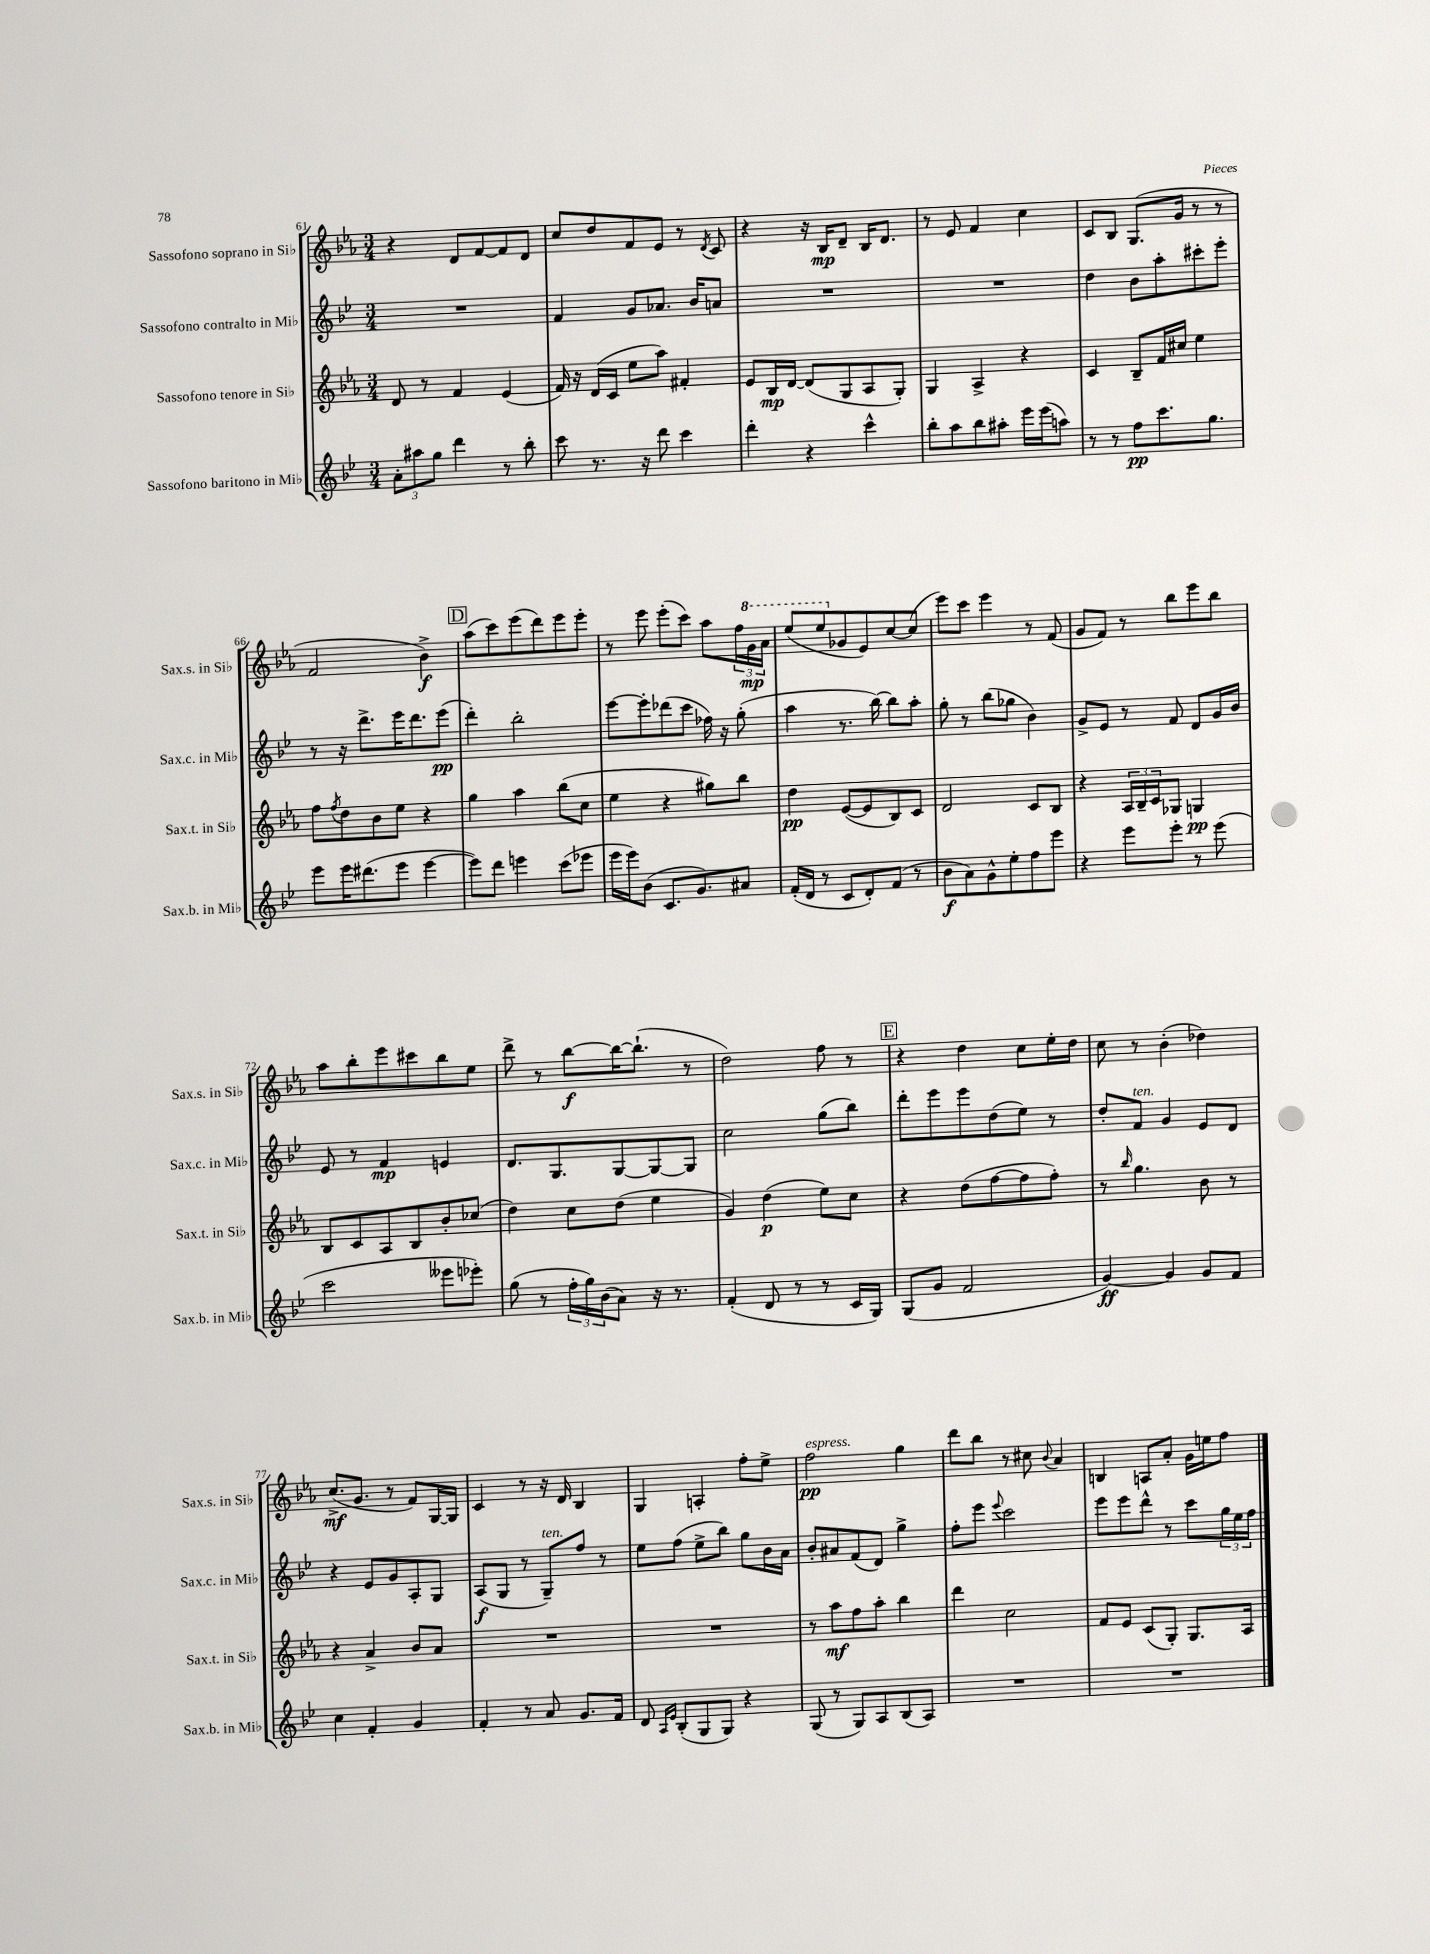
<<
\new StaffGroup <<
\new Staff = "s0" \with { instrumentName = "Sassofono soprano in Sib" shortInstrumentName = "Sax.s. in Sib" } {
    \clef treble \key ees \major \numericTimeSignature \time 3/4
    r4 d'8 f'8~ f'8 d'8 |
    c''8 d''8 f'8 ees'8 r8 \acciaccatura { d'8 } c'8 |
    r4 r16 bes16\mp d'8-- bes16 d'8. |
    r8 ees'8 f'4 c''4 |
    c'8 bes8 g8.( g'16 r8 r8 |
    f'2 bes'4->\f) |
    \mark \markup { \box "D" } aes''8( c'''8) ees'''8( d'''8) ees'''8 ees'''8-. |
    r8 ees'''8 ees'''8-.( c'''8) aes''8 \tuplet 3/2 { f''16 \ottava #1 g''16\mp aes''16 } |
    ees'''8( ees'''8 \ottava #0 ges'8 ees'8) c''8~ c''8( |
    ees'''8) c'''8 ees'''4 r8 f'8( |
    g'8 f'8) r8 bes''8 ees'''8 bes''8 |
    aes''8 bes''8-. ees'''8 cis'''8 bes''8 ees''8 |
    d'''8-> r8 bes''8~\f bes''16~ bes''8.-!( r8 |
    d''2) f''8 r8 |
    \mark \markup { \box "E" } r4 d''4 c''8 ees''16-. d''16 |
    c''8 r8 bes'4-.( des''4) |
    c''8.->\mf( g'8. r8 f'8) g16~ g16 |
    c'4 r8 r16 d'16 bes4 |
    g4 a4-. f''8-. ees''8-> |
    f''2\pp^\markup { \italic "espress." } g''4 |
    d'''8 bes''8 r8 cis''8 \appoggiatura { bes'8 } aes'4 |
    b4 a8 aes'8-. g'16 e''16 f''8 \bar "|." |
}
\new Staff = "s1" \with { instrumentName = "Sassofono contralto in Mib" shortInstrumentName = "Sax.c. in Mib" } {
    \clef treble \key bes \major \numericTimeSignature \time 3/4
    R2. |
    f'4 g'8 aes'8. bes'16 a'8 |
    R2. |
    R2. |
    d''4 bes'8 a''8-. cis'''8-. ees'''8-. |
    r8 r16 d'''8.-> ees'''16 d'''8. ees'''8\pp( |
    \mark \markup { \box "D" } d'''4-.) bes''2-. |
    ees'''8~ ees'''8-. des'''8( c'''8 fes''16) r16 g''8-.( |
    a''4 r8. bes''16~) bes''8 a''8-. |
    g''8-. r8 bes''8( ges''8 bes'4) |
    g'8-> ees'8 r8 f'8 d'8 g'16 bes'16 |
    ees'8 r8 f'4\mp e'4 |
    d'8. g8. g8~ g8~ g8 |
    c''2 g''8( bes''8) |
    \mark \markup { \box "E" } d'''8-. ees'''8 ees'''8 d''8( ees''8) r8 |
    d''8-. f'8^\markup { \italic "ten." } g'4 ees'8 d'8 |
    r4 ees'8 g'8 a8-. g8 |
    a8\f( g8 r8 g8--^\markup { \italic "ten." }) f''8 r8 |
    ees''8 f''8( ees''8-> bes''8) g''8 bes'16 a'16 |
    bes'8-. ais'8 f'8( d'8) g''4-> |
    f''8-. ees'''8 \appoggiatura { ees'''8 } c'''2 |
    ees'''8 ees'''8 d'''8-^ r8 c'''8 \tuplet 3/2 { g''16 ees''16 f''16 } \bar "|." |
}
\new Staff = "s2" \with { instrumentName = "Sassofono tenore in Sib" shortInstrumentName = "Sax.t. in Sib" } {
    \clef treble \key ees \major \numericTimeSignature \time 3/4
    d'8 r8 f'4 ees'4( |
    f'16) r16 d'16( c'16 ees''8 aes''8) fis'4-. |
    ees'8 bes16\mp d'16~ d'8( g8 aes8 g8-.) |
    g4 aes4-> r4 |
    c'4 bes8-- f'16 cis''16 ees''4 |
    f''8 \acciaccatura { f''8 } d''8 bes'8 ees''8 r4 |
    \mark \markup { \box "D" } g''4 aes''4 bes''8( c''8 |
    ees''4 r4 gis''8) bes''8 |
    d''4\pp ees'8~( ees'8 bes8) c'8 |
    d'2 c'8 bes8 |
    r4 \tuplet 3/2 { aes16 bes16-- c'16 } ges8 g4\pp |
    bes8 c'8 aes8 bes8 bes'8-. ces''8( |
    d''4) c''8 d''8( ees''4 |
    g'4) d''4\p( ees''8) c''8 |
    \mark \markup { \box "E" } r4 d''8( f''8~ f''8 f''8-.) |
    r8 \grace { bes''16 } g''4. bes'8 r8 |
    r4 aes'4-> bes'8 aes'8 |
    R2. |
    R2. |
    r8 aes''8\mf f''8 aes''8-. bes''4 |
    d'''4 c''2 |
    f'8 ees'8 c'8( g8-.) g8. aes16 \bar "|." |
}
\new Staff = "s3" \with { instrumentName = "Sassofono baritono in Mib" shortInstrumentName = "Sax.b. in Mib" } {
    \clef treble \key bes \major \numericTimeSignature \time 3/4
    \tuplet 3/2 { a'8-. ais''8 g''8 } d'''4 r8 bes''8-. |
    c'''8 r8. r16 d'''8 c'''4 |
    d'''4-. r4 c'''4-^ |
    bes''8-. a''8 bes''8 ais''8-. ees'''16 ees'''16( a''8) |
    r8 r8 f''8\pp c'''8. g''8. |
    ees'''8 ees'''16 dis'''8.( ees'''8 ees'''4~ |
    \mark \markup { \box "D" } ees'''8) d'''8 e'''4 c'''8( ees'''8 |
    ees'''16 ees'''16) bes'8( c'8. g'8.) ais'8 |
    f'16-.( d'16 r8 c'8 d'8-.) f'8( r8 |
    bes'8\f a'8) g'8-^ ees''8-. f''8 ees'''8 |
    r4 ees'''8 ees'''8-. r8 ees'''8( |
    c'''2 eeses'''8 ees'''8-.) |
    g''8( r8 \tuplet 3/2 { f''16-. g''16) bes'16( } a'8) r16 r8. |
    f'4-.( d'8 r8 r8 c'16 g16) |
    \mark \markup { \box "E" } g8( g'8 f'2 |
    g'4~\ff) g'4 g'8 f'8 |
    c''4 f'4-. g'4 |
    f'4-. r8 a'8 g'8. f'16 |
    d'8 \grace { a16 ees'16 } bes8-.( g8 g8) r4 |
    g8( r8 g8) a8 bes8( a8) |
    R2. |
    R2. \bar "|." |
}
>>
>>
\layout { \context { \Score currentBarNumber = #61 } }
